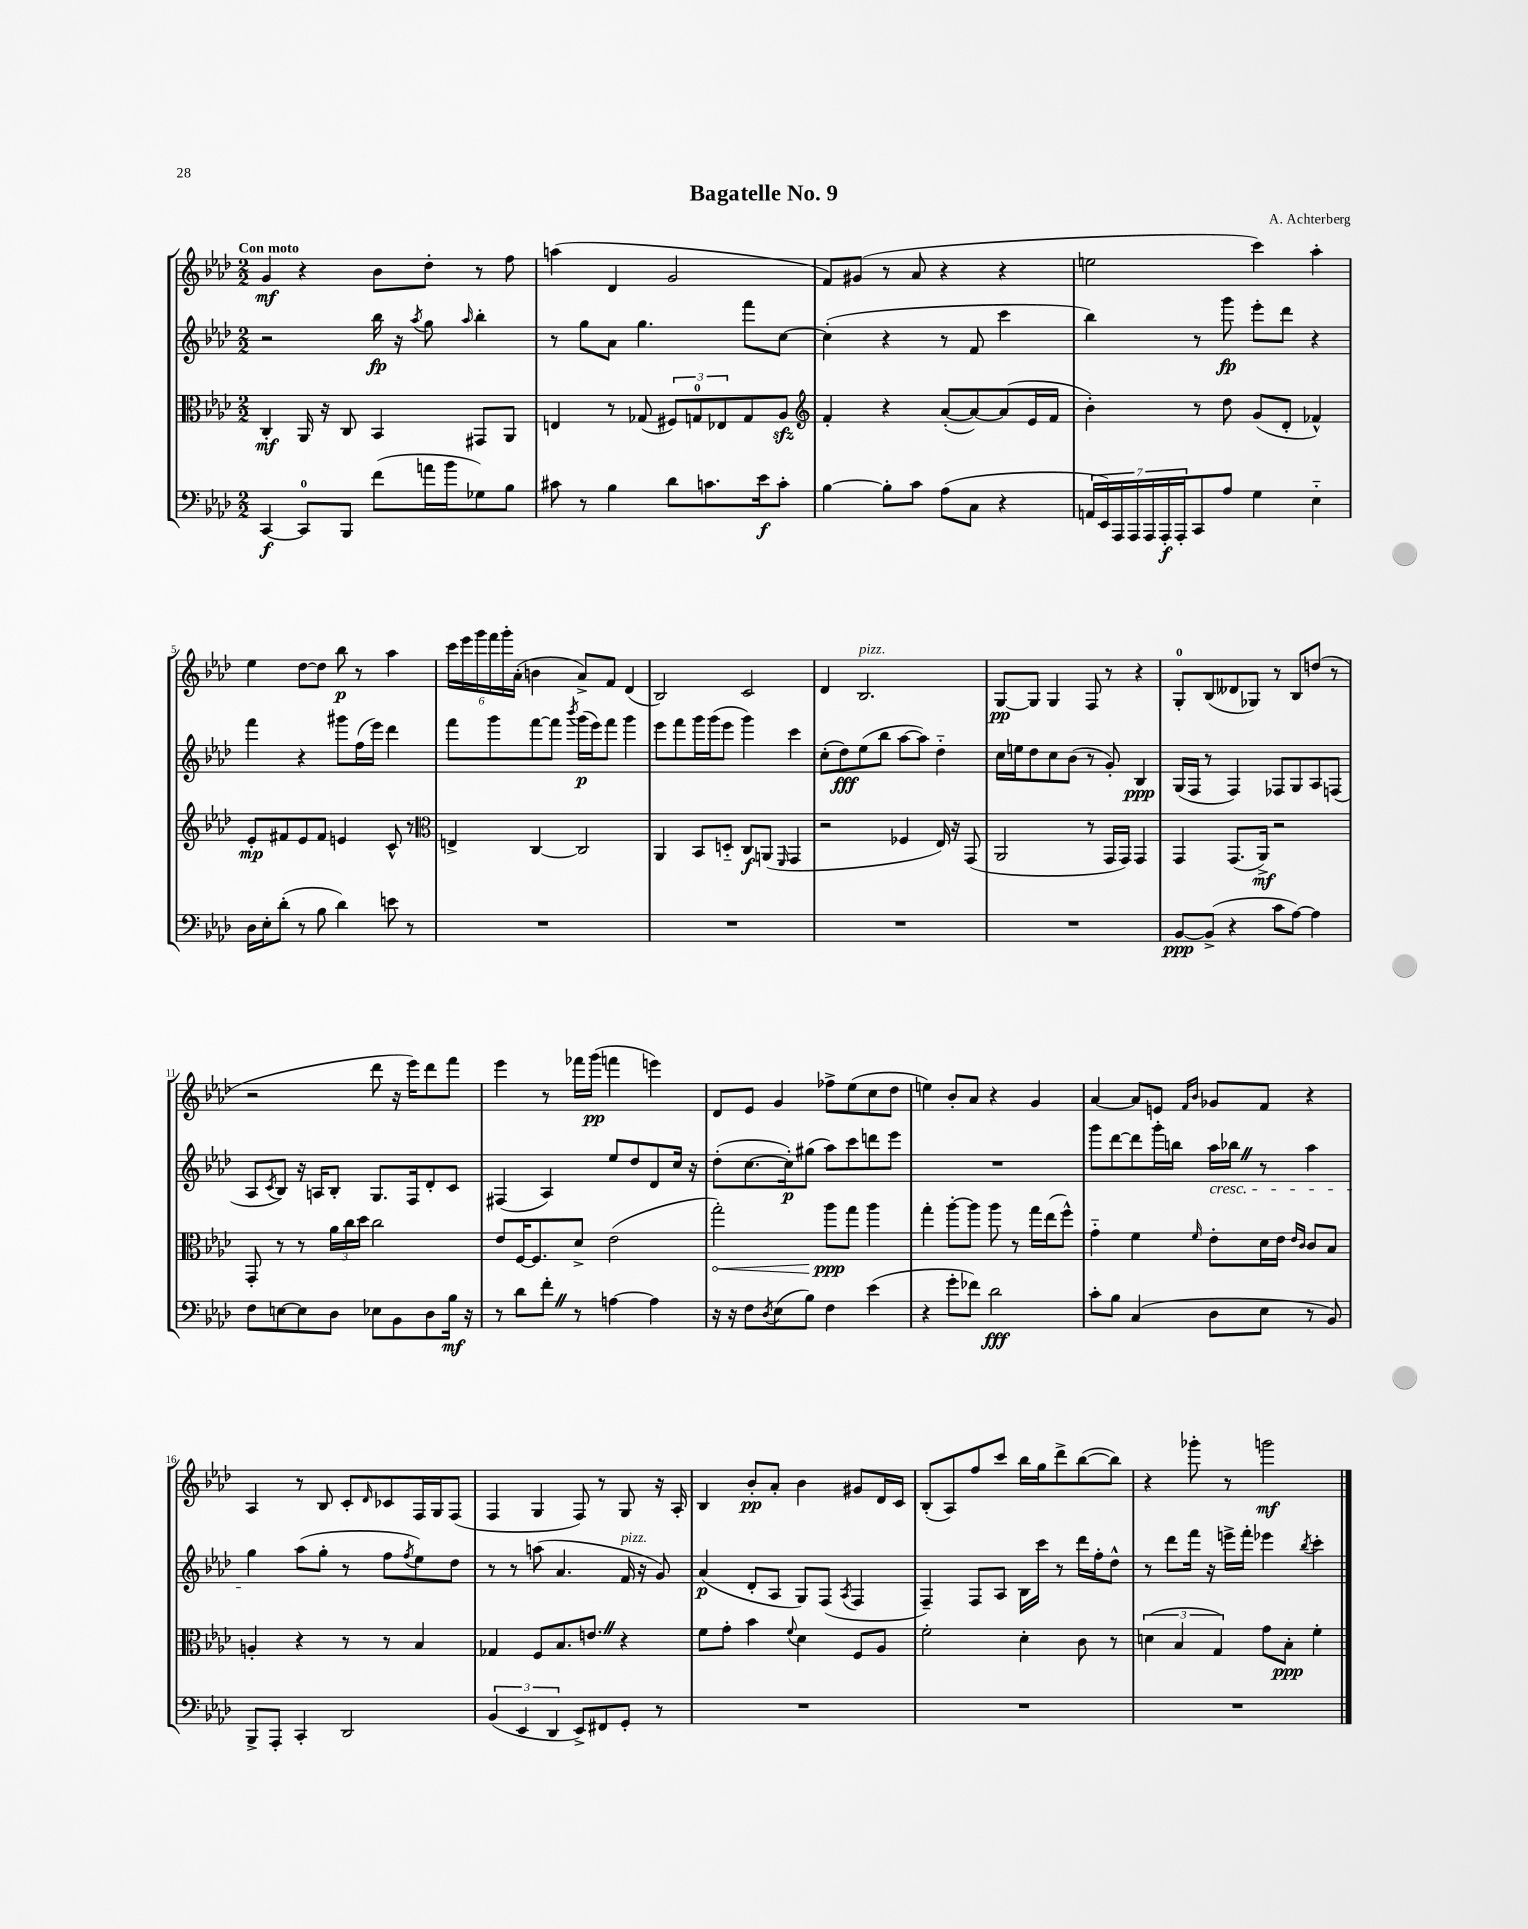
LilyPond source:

\header { title = "Bagatelle No. 9" composer = "A. Achterberg" }
<<
\new StaffGroup <<
\new Staff = "s0" {
    \clef treble \key aes \major \numericTimeSignature \time 2/2 \tempo "Con moto"
    g'4\mf r4 bes'8 des''8-. r8 f''8 |
    a''4( des'4 g'2 |
    f'8) gis'8( r8 aes'8 r4 r4 |
    e''2 c'''4) aes''4-. |
    ees''4 des''8~ des''8 bes''8\p r8 aes''4 |
    \tuplet 6/4 { c'''16 ees'''16 g'''16 f'''16 g'''16-. aes'16-.( } b'4 aes'8->) f'8 des'4( |
    bes2) c'2 |
    des'4 bes2.^\markup { \italic "pizz." } |
    g8~\pp g8 g4 f8 r8 r4 |
    g8-0-. bes8( deses'8 ges8) r8 bes8 d''8( r8 |
    r2 des'''8 r16 ees'''16) des'''8 f'''8 |
    ees'''4 r8 fes'''16 g'''16\pp( f'''4 e'''4) |
    des'8 ees'8 g'4 fes''8-> ees''8( c''8 des''8 |
    e''4) bes'8-. aes'8 r4 g'4 |
    aes'4~ aes'8 e'8 \grace { f'16 bes'16 } ges'8 f'8 r4 |
    aes4 r8 bes8 c'8-. \grace { des'16 } ces'8 f16 g16 f8( |
    f4 g4 f8) r8 g8 r16 aes16-. |
    bes4 bes'8-.\pp aes'8-. bes'4 gis'8 des'16 c'16 |
    bes8-.( aes8) f''8 c'''8 bes''16 g''16 des'''8-> bes''8~( bes''8) |
    r4 ges'''8-. r8 g'''2\mf \bar "|." |
}
\new Staff = "s1" {
    \clef treble \key aes \major \numericTimeSignature \time 2/2
    r2 bes''16\fp r16 \acciaccatura { aes''8 } g''8 \grace { aes''16 } bes''4-. |
    r8 g''8 aes'8 g''4. f'''8 c''8~ |
    c''4-.( r4 r8 f'8 c'''4 |
    bes''4) r8 g'''8\fp ees'''8-. des'''8 r4 |
    f'''4 r4 gis'''8 f''16( ees'''16) des'''4 |
    f'''8 g'''8 f'''8~ f'''8 \acciaccatura { bes'''8 } g'''16\p( ees'''16) f'''8 g'''4 |
    ees'''8 f'''8 g'''16 g'''16( ees'''8 g'''4) c'''4 |
    c''8-.( des''8\fff) ees''8( bes''8 aes''8~ aes''8) des''4-_ |
    c''16 e''16 des''8 c''8 bes'8( r8 g'8-.) bes4\ppp |
    g16( f16 r8 f4) fes8 g8 aes8 f8( |
    aes8 \acciaccatura { c'8 } bes8) r16 a16 bes8-. g8. f16 des'8-. c'8 |
    fis4( aes4) ees''8 des''8 des'8 c''16 r16 |
    des''8-.( c''8.~ c''16-.\p) gis''8( aes''8) c'''8 d'''8 ees'''8 |
    R1 |
    g'''8 des'''8~ des'''8 g'''16-. b''16 aes''16\cresc bes''16 \once \override BreathingSign.text = \markup { \musicglyph "scripts.caesura.straight" } \breathe r8 aes''4 |
    g''4\! aes''8( g''8-. r8 f''8 \acciaccatura { f''8 } ees''8) des''8 |
    r8 r8 a''8( aes'4. f'16^\markup { \italic "pizz." } r16 g'8) |
    aes'4\p( des'8-. aes8 g8) f8( \acciaccatura { aes8 } f4 |
    f4--) f8 aes8 bes16 c'''16 r8 des'''16 f''16-. des''8-^ |
    r8 des'''8 f'''16 r16 e'''16-> f'''16-. ees'''4 \acciaccatura { bes''8 } c'''4-. \bar "|." |
}
\new Staff = "s2" {
    \clef alto \key aes \major \numericTimeSignature \time 2/2
    c4-.\mf aes,16 r16 c8 bes,4 gis,8 aes,8 |
    e4 r8 ges8( \tuplet 3/2 { fis8) g8-0 ees8 } g8 aes8\sfz |
    \clef treble f'4-. r4 aes'8~-.( aes'8~) aes'8( ees'16 f'16 |
    bes'4-.) r8 des''8 g'8( des'8-. fes'4-^) |
    ees'8-.\mp fis'8 ees'8 fis'8 e'4 c'8-^ r8 |
    \clef alto e4-> c4~ c2 |
    aes,4 bes,8 d8-_ c8\f a,8( \grace { f,16 } g,4 |
    r2 fes4 ees16) r16 g,8( |
    aes,2 r8 g,16 g,16) g,4 |
    g,4 g,8.( aes,16->\mf) r2 |
    g,8-. r8 r8 \tuplet 3/2 { aes'16 c''16 des''16 } c''2 |
    ees'8 f16~ f8. des'8-> ees'2( |
    \once \override Hairpin.circled-tip = ##t g''2-.\<) aes''8\ppp\! g''8 aes''4 |
    g''4-. aes''8~-. aes''8 aes''8 r8 g''16 ees''16( f''8-^) |
    g'4-_ f'4 \grace { f'16 } ees'8-. des'16 ees'16 \grace { ees'16 c'16 } c'8 bes8 |
    a4-. r4 r8 r8 bes4 |
    ges4 f8 bes8. e'8. \once \override BreathingSign.text = \markup { \musicglyph "scripts.caesura.straight" } \breathe r4 |
    f'8 g'8-. bes'4 \appoggiatura { f'8 } des'4 f8 aes8 |
    f'2-. des'4-. c'8 r8 |
    \tuplet 3/2 { d'4( bes4 g4) } g'8 bes8-.\ppp f'4-. \bar "|." |
}
\new Staff = "s3" {
    \clef bass \key aes \major \numericTimeSignature \time 2/2
    c,4~\f c,8-0 bes,,8 f'8( a'16 bes'16 ges8) bes8 |
    cis'8 r8 bes4 des'8 c'8. ees'16\f c'8-. |
    bes4~ bes8-. c'8 aes8( c8 r4 |
    \tuplet 7/4 { a,16 ees,16) aes,,16 aes,,16 aes,,16 aes,,16-.\f aes,,16-. } c,8 aes8 g4 ees4-_ |
    des16 ees16-. des'8-.( r8 bes8 des'4) e'8 r8 |
    R1 |
    R1 |
    R1 |
    R1 |
    bes,8~\ppp bes,8->( r4 c'8 aes8~) aes4 |
    f8 e8~ e8 des8 ees8 bes,8 des8 bes16\mf r16 |
    r8 des'8 f'8-. \once \override BreathingSign.text = \markup { \musicglyph "scripts.caesura.straight" } \breathe r8 a4~ a4 |
    r16 r16 f8 \acciaccatura { des8 } ees8( bes8) f4 ees'4( |
    r4 g'8-. fes'8) des'2\fff |
    c'8-. bes8 c4( des8 ees8 r8 bes,8) |
    bes,,8-> aes,,8-. c,4-. des,2 |
    \tuplet 3/2 { bes,4( ees,4 des,4 } ees,8->) fis,8 g,8-. r8 |
    R1 |
    R1 |
    R1 \bar "|." |
}
>>
>>
